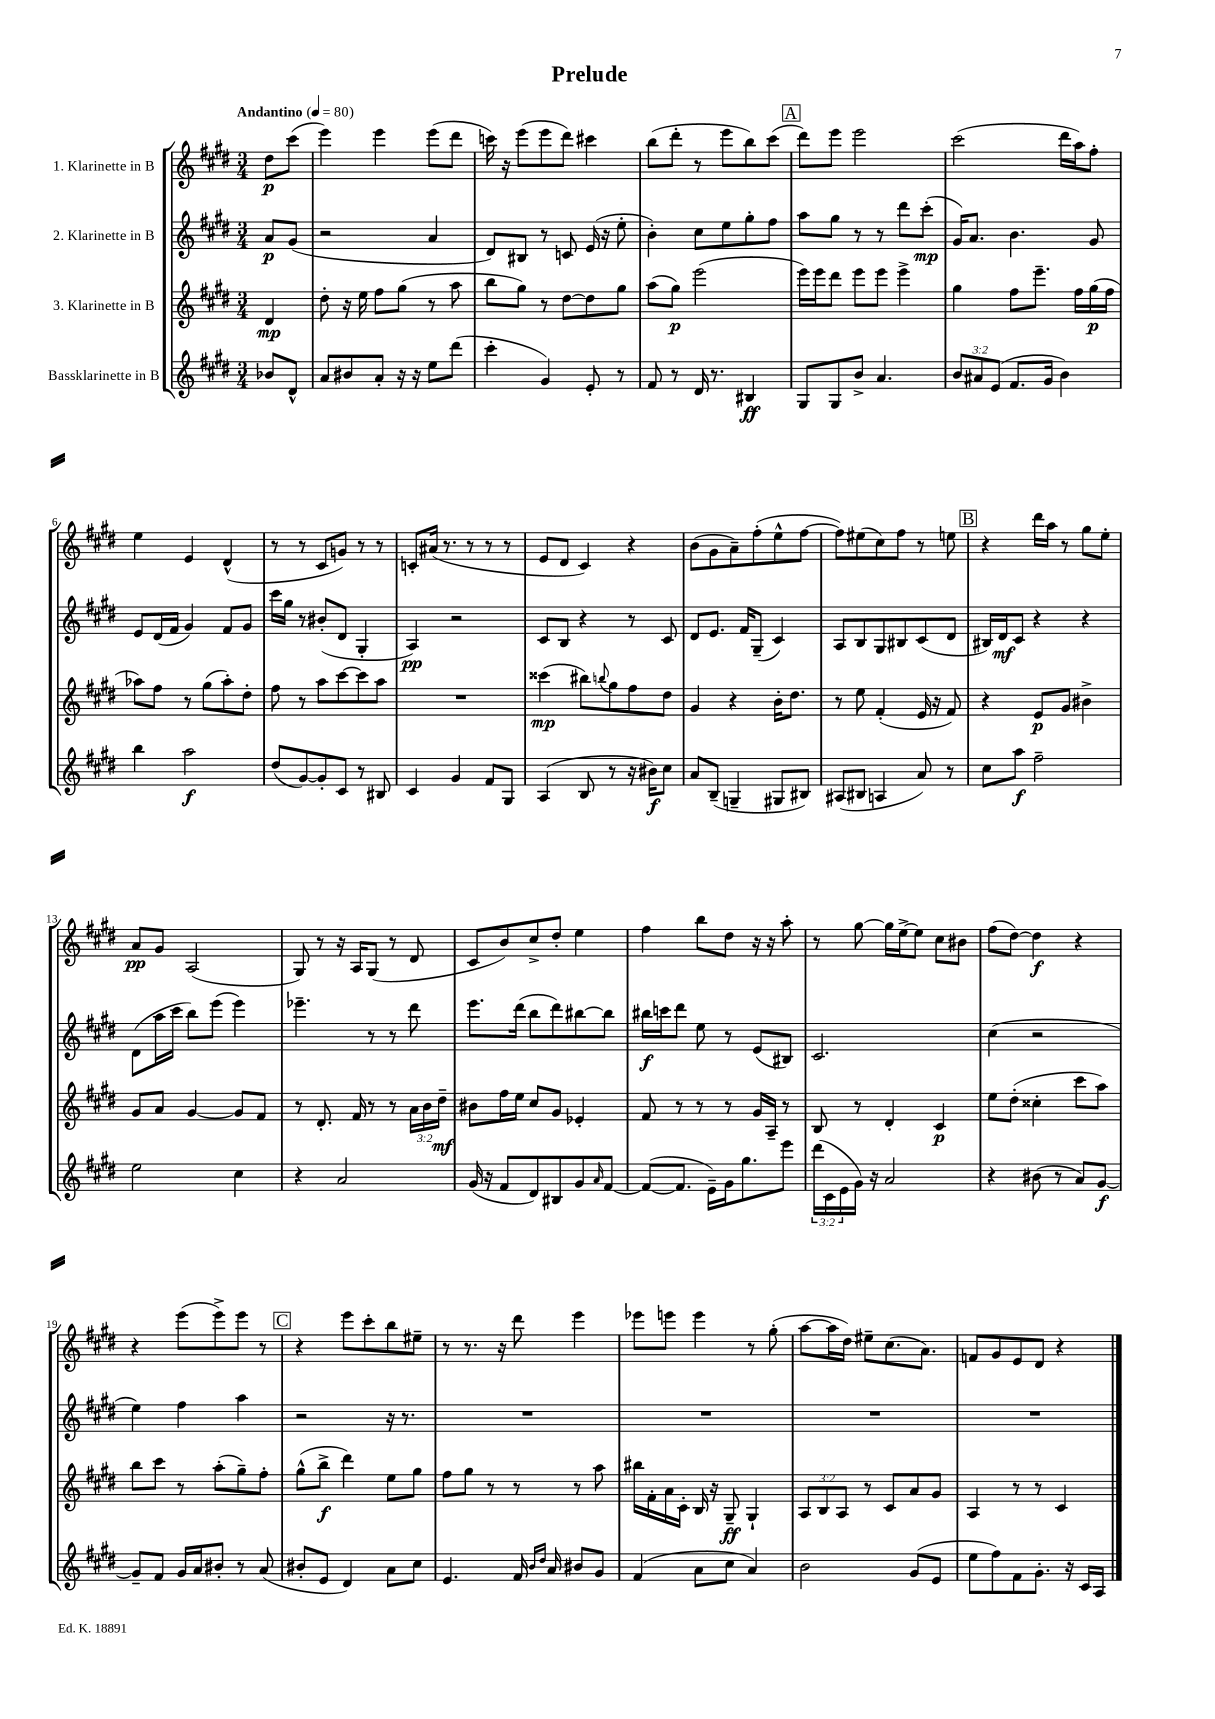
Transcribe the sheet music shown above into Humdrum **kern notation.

**kern	**kern	**kern	**kern
*staff4	*staff3	*staff2	*staff1
*clefG2	*clefG2	*clefG2	*clefG2
*k[f#c#g#d#]	*k[f#c#g#d#]	*k[f#c#g#d#]	*k[f#c#g#d#]
*M3/4	*M3/4	*M3/4	*M3/4
*MM80	*MM80	*MM80	*MM80
8b-	4d#	8a	8dd#
8d#^^	.	(8g#	(8ccc#
=	=	=	=
8a	8dd#'	2r	4eee)
8b#	16r	.	.
.	16ee	.	.
8a'	8ff#	.	4eee
16r	(8gg#	.	.
16r	.	.	.
8ee	8r	4a	(8eee
(8ddd#	8aa	.	8ddd#
=	=	=	=
4ccc#'	8bb	8d#)	16ccc)
.	.	.	16r
.	8gg#)	8B#	(8eee
4g#)	8r	8r	8eee
.	[8dd#	8c	8ddd#)
8e'	8dd#]	(16e	4ccc#
.	.	16r	.
8r	8gg#	8ee'	.
=	=	=	=
8f#	(8aa	4b')	(8bb
8r	8gg#)	.	8ddd#'
16d#	(2eee	8cc#	8r
8.r	.	.	.
.	.	8ee	8eee
4B#	.	8gg#'	8bb)
.	.	8ff#	(8ccc#
=	=	=	=
8G#	16eee)	8aa	8ddd#)
.	16eee	.	.
8G#	8ddd#	8gg#	8eee
8b^	8eee	8r	2eee
4.a	8eee	8r	.
.	4eee^	8ddd#	.
.	.	(8ccc#'	.
=	=	=	=
12b	4gg#	16g#)	(2ccc#
.	.	8.a	.
12a#	.	.	.
(12e	.	.	.
8.f#	8ff#	4.b	.
.	8.eee~	.	.
16g#	.	.	.
4b)	.	.	16ddd#
.	16ff#	.	16aa)
.	(16gg#	8g#	8ff#'
.	16ff#	.	.
=	=	=	=
4bb	8aa-)	8e	4ee
.	8ff#	(16d#	.
.	.	16f#	.
2aa	8r	4g#)	4e
.	(8gg#	.	.
.	8aa-')	8f#	(4d#^^
.	8dd#'	8g#	.
=	=	=	=
(8dd#	8ff#	16ccc#	8r
.	.	16gg#	.
[8g#)	8r	8r	8r
8g#']	8aa	(8b#'	8c#
8c#	[8ccc#	8d#	8g)
8r	8ccc#]	4G#'	8r
8B#	8aa	.	8r
=	=	=	=
4c#	2.r	4A)	8c'
.	.	.	(16a#
.	.	.	8.r
4g#	.	2r	.
.	.	.	8r
8f#	.	.	8r
8G#	.	.	8r
=	=	=	=
(4A	(4ccc##	8c#	8e
.	.	8B	8d#
8B	8bb#)	4r	4c#)
.	8qqbb	.	.
8r	8gg#	.	.
16r	8ff#	8r	4r
16b#)	.	.	.
8cc#	8dd#	8c#	.
=	=	=	=
8a	4g#	8d#	(8b
(8B~	.	8.e	8g#
4G~	4r	.	8a~)
.	.	16f#	.
.	.	(8G#~	(8ff#'
8G#	16b'	4c#)	8ee^^
.	8.dd#	.	.
8B#)	.	.	[8ff#
=	=	=	=
(8A#	8r	8A	8ff#])
8B#	8ee	8B	(8ee#
4A	(4f#'	8G#	8cc#)
.	.	8B#	8ff#
8a)	16e	(8c#	8r
.	16r	.	.
8r	8f#)	8d#	8ee
=	=	=	=
8cc#	4r	16B#)	4r
.	.	16d#	.
8aa	.	8c#	.
2ff#~	8e	4r	16ddd#
.	.	.	16aa
.	8g#	.	8r
.	4b#^	4r	8gg#
.	.	.	8ee'
=	=	=	=
2ee	8g#	(8d#	8a
.	8a	16aa	8g#
.	.	16ccc#	.
.	[4g#	8bb)	(2A
.	.	(8eee	.
4cc#	8g#]	4eee)	.
.	8f#	.	.
=	=	=	=
4r	8r	4.eee-~	8G#)
.	8.d#'	.	8r
2a	.	.	16r
.	16f#	.	16A
.	8r	8r	(8G#
.	8r	8r	8r
.	24a	8ddd#	8d#
.	24b	.	.
.	24dd#~	.	.
=	=	=	=
(16g#	8b#	8.eee	8c#
16r	.	.	.
8f#	16ff#	.	8b)
.	16ee	(16ddd#	.
8d#)	8cc#	8bb	8cc#^
8B#	8g#	8ddd#)	8dd#'
8g#	4e-'	[8bb#	4ee
16qqa	.	.	.
[8f#	.	8bb#]	.
=	=	=	=
(8f#_	8f#	16bb#	4ff#
.	.	16ccc	.
8.f#]	8r	8ddd#	.
.	8r	8ee	8bb
16e~)	.	.	.
16g#	8r	8r	8dd#
8.gg#	.	.	.
.	16g#	(8e	16r
.	16A~	.	16r
8eee	8r	8B#)	8aa'
=	=	=	=
(24ddd#	8B	2.c#	8r
24c#	.	.	.
24e	.	.	.
16g#)	8r	.	[8gg#
16r	.	.	.
2a	4d#'	.	16gg#]
.	.	.	[16ee^
.	.	.	8ee]
.	4c#	.	8cc#
.	.	.	8b#
=	=	=	=
4r	8ee	(4cc#	(8ff#
.	(8dd#'	.	[8dd#)
(8b#	4cc##'	2r	4dd#]
8r	.	.	.
8a)	8ccc#	.	4r
[8g#	8aa)	.	.
=	=	=	=
8g#~]	8bb	4ee)	4r
8f#	8ccc#	.	.
16g#	8r	4ff#	(8eee
16a	.	.	.
8b#'	(8aa'	.	8eee^)
8r	8gg#~)	4aa	8eee
(8a	8ff#'	.	8r
=	=	=	=
8b#'	(8gg#^^	2r	4r
8e	8bb^	.	.
4d#)	4ddd#)	.	8eee
.	.	.	8ccc#'
8a	8ee	16r	8bb
.	.	8.r	.
8cc#	8gg#	.	8ee#~
=	=	=	=
4.e	8ff#	2.r	8r
.	8gg#	.	8.r
.	8r	.	.
.	.	.	16r
16f#	8r	.	8ddd#
16qqb	.	.	.
16qqdd#	.	.	.
16a	.	.	.
8b#	8r	.	4eee
8g#	8aa	.	.
=	=	=	=
(4f#	16bb#	2.r	8eee-
.	16f#'	.	.
.	16a	.	8eee
.	16c#'	.	.
8a	16B	.	4eee
.	16r	.	.
8cc#	8G#~	.	.
4a)	4G#`	.	8r
.	.	.	(8gg#'
=	=	=	=
2b	12A	2.r	[8aa
.	12B	.	.
.	.	.	16aa]
.	12A	.	.
.	.	.	16dd#)
.	8r	.	8ee#~
.	8c#	.	(8.cc#
(8g#	8a	.	.
.	.	.	8.a)
8e	8g#	.	.
=	=	=	=
8ee	4A	2.r	8f
8ff#)	.	.	8g#
8f#	8r	.	8e
8.g#'	8r	.	8d#
.	4c#	.	4r
16r	.	.	.
16c#	.	.	.
16A	.	.	.
==	==	==	==
*-	*-	*-	*-
